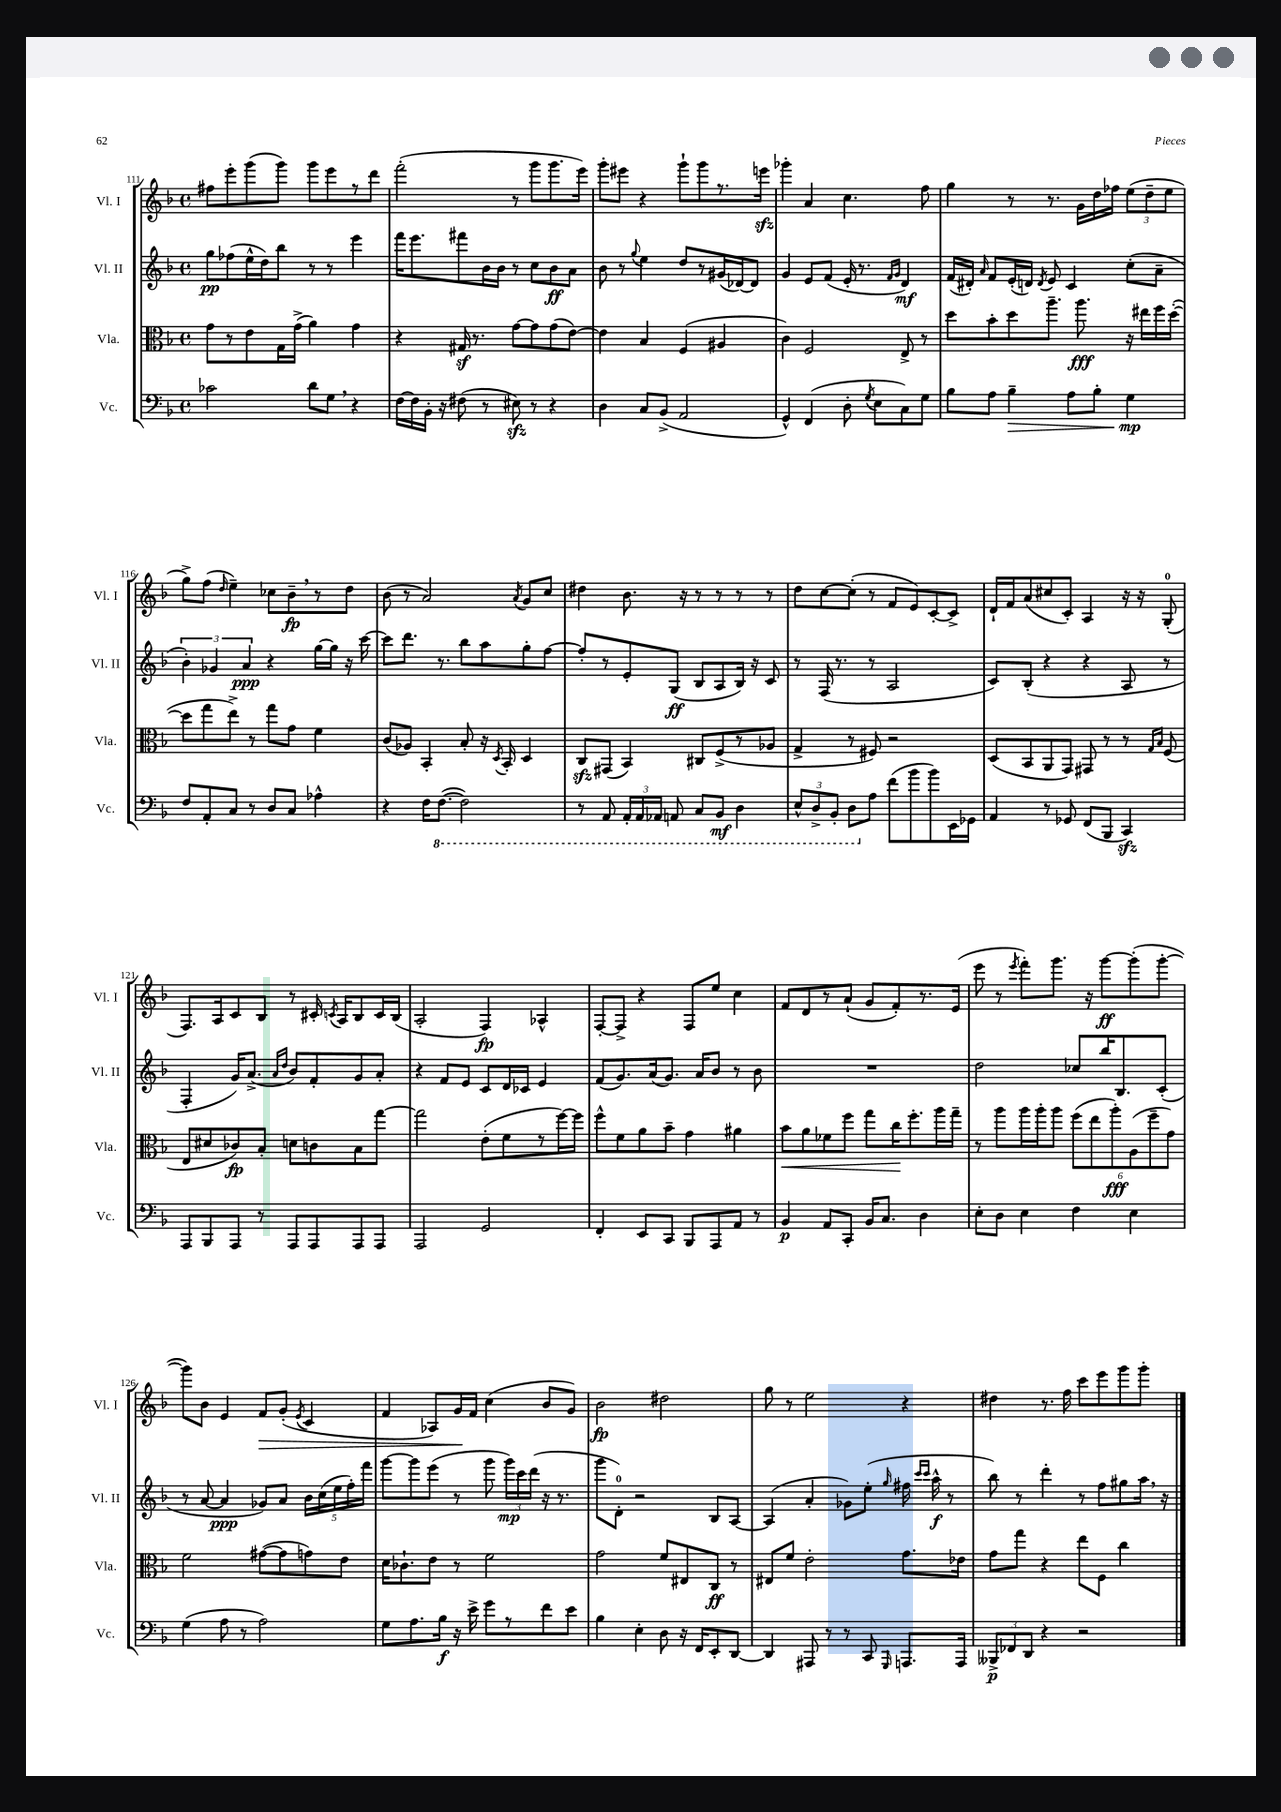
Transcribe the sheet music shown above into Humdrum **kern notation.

**kern	**kern	**kern	**kern
*staff4	*staff3	*staff2	*staff1
*clefF4	*clefC3	*clefG2	*clefG2
*k[b-]	*k[b-]	*k[b-]	*k[b-]
*M4/4	*M4/4	*M4/4	*M4/4
*met(c)	*met(c)	*met(c)	*met(c)
2c-	8g	8gg	8ff#
.	8r	(8ff-	8eee'
.	8e	16ee^^	(8ggg
.	.	16dd)	.
.	16G	8bb-	8ggg)
.	(16g^	.	.
8d	4a)	8r	8ggg
8G	.	8r	8eee
4r	4g	4eee	8r
.	.	.	8ddd
=	=	=	=
[16F	4r	16fff	(2fff'
16F]	.	8.eee	.
16BB-'	.	.	.
16r	.	.	.
(8F#	16G#	8fff#	.
.	8.r	.	.
8r	.	16b-	.
.	.	16b-	.
8E#)	[8g	8r	8r
8r	8g]	8cc	8ggg
4r	(8g	8b-	8.ggg
.	[8e)	8a	.
.	.	.	16eee)
=	=	=	=
4D	4e]	8b-	8ggg'
.	.	8r	8eee#
.	.	8qqgg	.
8C	4B-	4ee	4r
(8BB-^	.	.	.
2AA	(4F	8dd	8ggg`
.	.	8r	8ggg
.	4A#	(16g#	8.r
.	.	[16d-)	.
.	.	8d-]	.
.	.	.	16eee
=	=	=	=
4GG^^)	4c)	4g	4ggg-'
(4FF	2F	8e	4a
.	.	(8f	.
8D'	.	16e'	4.cc
.	.	8.r	.
8qG	.	.	.
8E	.	.	.
.	.	16qqf	.
.	.	16qqg	.
8C)	8E^	4d)	.
8G	8r	.	8ff
=	=	=	=
8B-	8dd	(16f	4gg
.	.	16d#')	.
.	.	16qqa	.
8A	8b-'	8f	.
4B-~	8dd	(16e'	8r
.	.	16d)	.
.	.	8qd	.
.	8.aa~	8e	8.r
8A	.	4c	.
.	8.aa	.	16g
8B-'	.	.	16dd
.	.	.	16ff-
4G	16r	(8cc'	(12ee
.	16ee#	.	.
.	.	.	12dd~
.	16ff	8a~	.
.	.	.	12ee
.	([16dd'	.	.
=	=	=	=
8F	8dd]	6b-')	8gg^)
8AA'	8gg	.	(8ff
.	.	6g-	.
.	.	.	16qqdd
8C	8ee^)	.	4ee~)
.	.	6a	.
8r	8r	.	.
8D	8gg	4r	8cc-
8C	8g	.	8b-~
4A-^^	4f	[16gg	8r
.	.	16gg]	.
.	.	16r	8dd
.	.	[16ccc	.
=	=	=	=
4r	(8c	8ccc]	(8b-
.	8A-)	8.ddd	8r
16F	4BB-'	.	2a)
([8.FF	.	8.r	.
2FF])	8B-'	8bb-	.
.	16r	8aa	.
.	8qD	.	.
.	16BB-'	.	.
.	.	.	8qa
.	4D	8gg'	8g
.	.	[8ff	8cc
=	=	=	=
8r	8C	8ff']	4dd#
8AAA	(8GG#	8r	.
24AAA'	4BB-)	8e'	8.b-
24AAA	.	.	.
24AAA-	.	.	.
8AAA	.	(8G	.
.	.	.	16r
8CC	8C#	8B-	8r
8BBB-	(8F^	8A	8r
4DD	8r	16B-)	8r
.	.	16r	.
.	8A-	8c	8r
=	=	=	=
12EE^^	4G^	8r	8dd
12DD^	.	.	.
.	.	(16F	[8cc
12BBB-'	.	.	.
.	.	8.r	.
8DD	8r	.	(8cc']
8A	8F#)	8r	8r
(8f	2r	2A	8f
8b-	.	.	8e)
8b-)	.	.	[8c'
16EE	.	.	8c^]
16GG-	.	.	.
=	=	=	=
4AA	(8D	8c)	16d`
.	.	.	16f
.	8BB-	(8B-'	(8a
8r	8AA	4r	8cc#
8GG-	8GG)	.	8c')
(8FF	8GG#	4r	4A
8BBB-	8r	.	.
4CC)	8r	8A	16r
.	.	.	16r
.	16qqG	.	.
.	16qqB-	.	.
.	(8F	8r	(8G'
=	=	=	=
8AAA	8E	4F'	8.F)
8BBB-	8d#	.	.
.	.	.	16A
8AAA	8c-)	16g)	8c
.	.	(8.a^	.
8r	8B-'	.	8B-
.	.	16qqa	.
.	.	16qqdd	.
8AAA	8d	8b-)	8r
8AAA	8c	8f'	16c#'
.	.	.	8qc
.	.	.	16A
8AAA	8B-	8g	8B-
8AAA	[8gg	8a'	16c
.	.	.	(16B-
=	=	=	=
2AAA	2gg]	4r	2A'
.	.	8f	.
.	.	8e	.
2GG	(8e'	8c	4F)
.	8f	16d	.
.	.	16c-	.
.	8r	4e	4A-^^
.	[16ff)	.	.
.	16ff]	.	.
=	=	=	=
4FF'	8ff^^	(8f	[8F'
.	8f	8.g)	8F^]
8EE	8a	.	4r
.	.	(16a	.
8CC	8b-~	8.g)	.
8BBB-	4g	.	8F
.	.	16a	.
8AAA	.	8b-	8ee
8AA	4a#	8r	4cc
8r	.	8b-	.
=	=	=	=
4BB-	8b-	1r	8f
.	8a	.	8d
8AA	8f-	.	8r
8CC'	8ff	.	(8a`
16BB-	8gg	.	8g
8.C	.	.	.
.	16cc	.	8f')
.	8.ff'	.	.
4D	.	.	8.r
.	16aa	.	.
.	16gg~	.	(16e
=	=	=	=
8E'	8r	2dd	8eee
8D	8aa	.	8r
.	.	.	8qeee
4E	16aa	.	8fff')
.	16aa'	.	.
.	8aa	.	8.ggg
4F	(12ff	8cc-	.
.	.	.	16r
.	12ee	.	.
.	.	16bb-	[8ggg
.	12aa')	.	.
.	.	8.B-	.
4E	(12A	.	(8ggg']
.	12ff~	.	.
.	.	(8c'	[8ggg'
.	12g)	.	.
=	=	=	=
(4G	2f	8r	8ggg])
.	.	[8a	8b-
8A	.	4a]	4e
8r	.	.	.
2A)	([8g#	8g-)	8f
.	8g#]	8a	(8g'
.	.	.	8qe
.	8g)	20b-	4c
.	.	(20cc	.
.	.	20ee	.
.	8e	.	.
.	.	20ff')	.
.	.	20fff	.
=	=	=	=
8G	16d	[8ggg	4f
.	8.c-`	.	.
8.A	.	8ggg]	.
.	8e	(8eee	8A-)
16B-	.	.	.
16r	8r	8r	16g
16e^	.	.	16f
8g	2f	8ggg	(4cc
8r	.	24ggg)	.
.	.	24ccc	.
.	.	(24ddd	.
8f	.	16r	8b-
.	.	8.r	.
8e	.	.	8g)
=	=	=	=
4B-	2g	8ggg	2b-
.	.	8d')	.
4E'	.	2r	.
8D	8f	.	2dd#
16r	8E#	.	.
16FF	.	.	.
8EE'	8C	8B-	.
[8DD	8r	[8A	.
=	=	=	=
4DD]	8E#	(4A]	8gg
.	8f	.	8r
8AAA#	2e'	4a'	2ee
8r	.	.	.
8r	.	8g-)	.
8CC	.	(8ee'	.
16qqGGG	.	16qqgg	.
8.AAA	8.g	16ff#	4r
.	.	16qqccc	.
.	.	16qqccc	.
.	.	16aa^^	.
.	.	8r	.
16AAA	16e-	.	.
=	=	=	=
12BBB--^	8g	8bb-)	4dd#
12FF-	.	.	.
.	8gg	8r	.
12DD	.	.	.
4r	4r	4ddd'	8.r
.	.	.	16ff
2r	8ee	8r	8ccc
.	8F	8ff	8eee
.	4cc	8gg#	8ggg
.	.	16aa	8ggg'
.	.	16r	.
==	==	==	==
*-	*-	*-	*-
